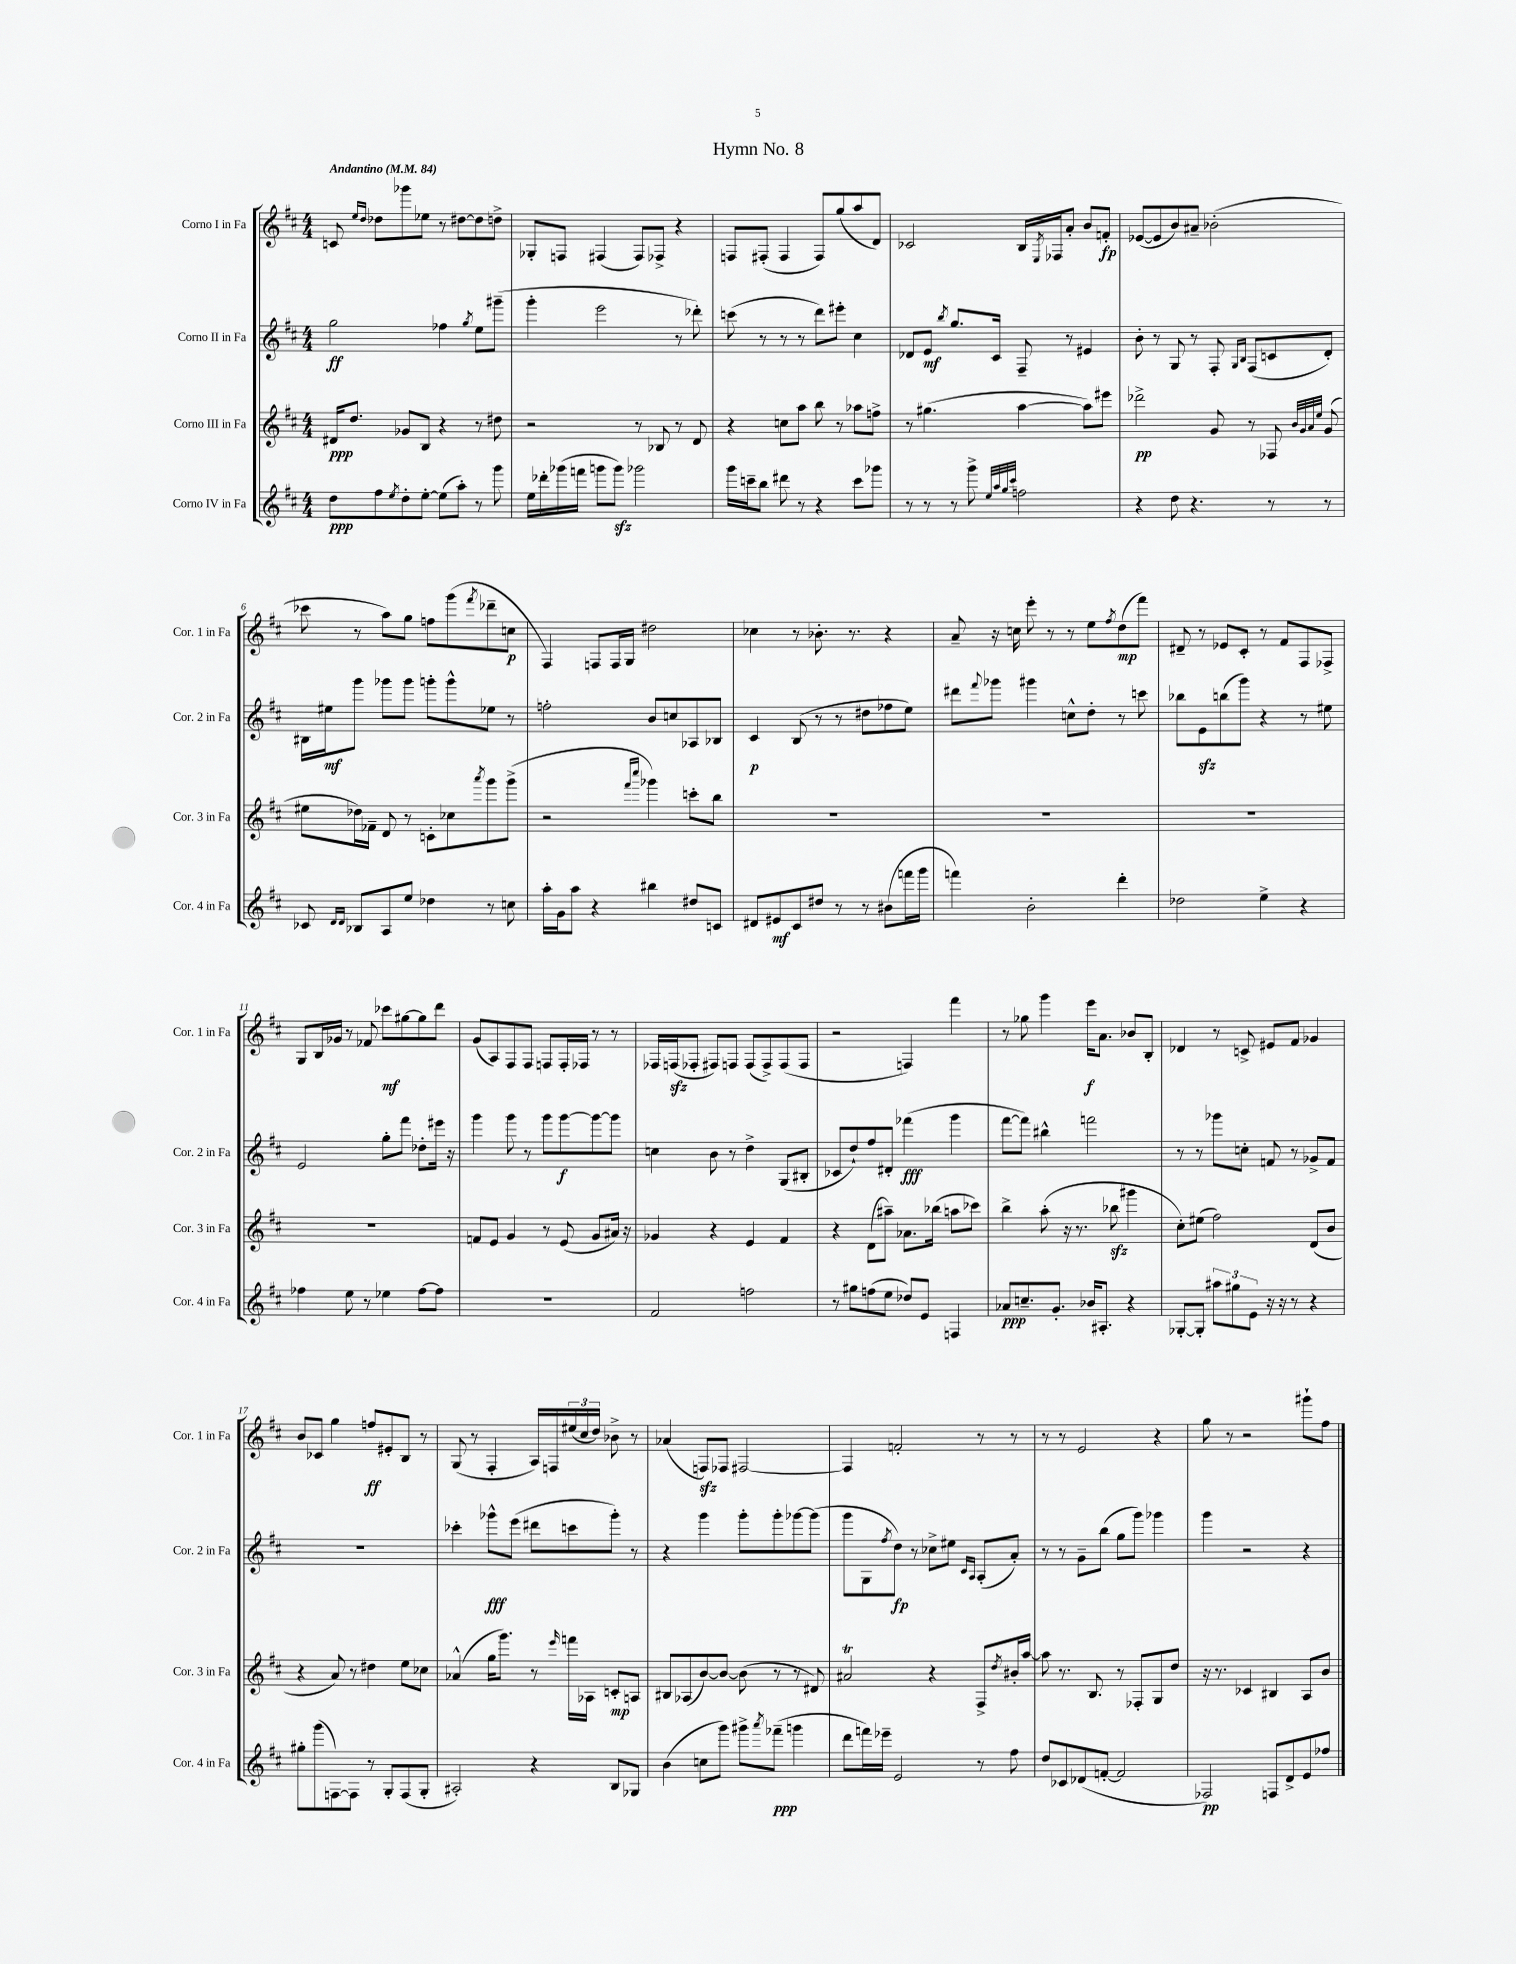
\header { title = "Hymn No. 8" }
<<
\new StaffGroup <<
\new Staff = "s0" \with { instrumentName = "Corno I in Fa" shortInstrumentName = "Cor. 1 in Fa" } {
    \clef treble \key d \major \numericTimeSignature \time 4/4 \tempo "Andantino" 4 = 84
    c'8 \grace { e''16 d''16 } des''8 ges'''8 ees''8 r8 dis''8~ dis''8 d''8-> |
    ges8-. f8 fis4( fis8) fes8-> r4 |
    f8 fis8-.( fis4 fis8) g''8( a''8 d'8) |
    ces'2 b16 \acciaccatura { e8 } fes16 a'8-. b'8 f'8-.\fp |
    ees'8~( ees'8 b'8) ais'8-- bes'2-.( |
    ces'''8 r8 a''8) g''8 f''8 g'''8( \acciaccatura { fis'''8 } des'''8-- c''8\p |
    fis4) f8 f16 g16 dis''2 |
    ces''4 r8 bes'8.-. r8. r4 |
    a'8-- r16 c''16 e'''8-. r8 r8 e''8 \acciaccatura { fis''8 } d''8\mp( fis'''8) |
    dis'8-- r8 ees'8 cis'8-. r8 fis'8 fis8 fes8-> |
    g8 b16 ges'16 r8 fes'8 ces'''8\mf gis''8~ gis''8 d'''8 |
    g'8( a8) fis8 fis8 f8 f16-. fes16 r8 r8 |
    fes16 f16\sfz( fes8-. fis8) f8 f8( f8->) f8( f8 |
    r2 f4) fis'''4 |
    r8 ges''8 g'''4 e'''16\f a'8. bes'8 b8-. |
    des'4 r8 c'8-> eis'8 fis'8 ges'4 |
    b'8 ces'8 g''4 f''8\ff eis'8-. b8 r8 |
    g8( r8 fis4-. a16) f16 \tuplet 3/2 { eis''16( cis''16 d''16) } bes'8-> r8 |
    aes'4( f8\sfz) fes8 fis2~ |
    fis4 f'2-. r8 r8 |
    r8 r8 e'2 r4 |
    g''8 r8 r2 gis'''8-! fis''8 \bar "|." |
}
\new Staff = "s1" \with { instrumentName = "Corno II in Fa" shortInstrumentName = "Cor. 2 in Fa" } {
    \clef treble \key d \major \numericTimeSignature \time 4/4
    g''2\ff fes''4 \acciaccatura { g''8 } e''8 gis'''8--( |
    g'''4-. e'''2 r8 des'''8-.) |
    c'''8( r8 r8 r8 d'''8) eis'''8-. cis''4 |
    des'8 e'8\mf \acciaccatura { b''8 } g''8. cis'16 fis8-- r8 eis'4 |
    b'8-. r8 g8 r8 fis8-. \grace { g16 b16 } fis8( c'8 d'8-.) |
    bis16 eis''16\mf g'''8 ges'''8 ges'''8 g'''8-. g'''8-^ ees''8 r8 |
    f''2-. b'8 c''8 aes8 bes8 |
    cis'4\p b8( r8 r8 dis''8 fes''8 e''8) |
    dis'''8 \appoggiatura { fis'''8 } ges'''8 gis'''4 c''8-^ d''8-. r8 c'''8 |
    bes''8 e'8\sfz b''8( g'''8) r4 r8 eis''8 |
    e'2 g''8-. fis'''8 des''8-. eis'''16 r16 |
    g'''4 g'''8 r8 g'''8 g'''8~\f g'''8~ g'''8 |
    c''4 b'8 r8 d''4-> g8( bis8-. |
    ces'8 d''8-!) fis''8 dis'8-. fes'''4\fff( g'''4 |
    fis'''8~ fis'''8) bis''4-^ f'''2 |
    r8 r8 ges'''8 c''8-. f'8 r8 ges'8-> f'8 |
    R1 |
    ces'''4-. ges'''8-^\fff e'''8( dis'''8 c'''8 ges'''8-.) r8 |
    r4 g'''4 g'''8-. g'''8-. ges'''8~ ges'''8( |
    g'''8 g8 \acciaccatura { fis''8 } d''8\fp) r8 ces''8-> eis''8 \grace { cis'16 a16 } a8-.( a'8-.) |
    r8 r8 g'8-- b''8( g''8 g'''8) ges'''4 |
    g'''4 r2 r4 \bar "|." |
}
\new Staff = "s2" \with { instrumentName = "Corno III in Fa" shortInstrumentName = "Cor. 3 in Fa" } {
    \clef treble \key d \major \numericTimeSignature \time 4/4
    dis'16\ppp d''8. ges'8 b8 r4 r8 dis''8 |
    r2 r8 bes8 r8 d'8 |
    r4 c''8 a''8 b''8 r8 aes''8 f''8-> |
    r8 gis''4.( a''4~ a''8) eis'''8 |
    des'''2->\pp g'8 r8 fes8 \grace { b'32 g'32 a'32 e''32 } g'8( |
    eis''8 des''16) fes'16-- d'8 r8 c'8-. ces''8 \acciaccatura { a'''8 } g'''8 g'''8->( |
    r2 \grace { fis'''16 cis''''16 } ges'''4) c'''8-. b''8 |
    R1 |
    R1 |
    R1 |
    R1 |
    f'8 e'8 g'4 r8 e'8( g'8 ais'16) r16 |
    ges'4 r4 e'4 fis'4 |
    r4 d'8( ais''8--) aes'8. bes''16( a''8 ces'''8) |
    b''4-> a''8-.( r16 r8. bes''8\sfz gis'''4 |
    cis''8-.) eis''8( fis''2) d'8( b'8 |
    r4 a'8) r8 dis''4 e''8 ces''8 |
    aes'4-^( g''16 g'''8.) r8 \grace { e'''16 } f'''16 aes16 c'8-.\mp a8 |
    bis8 aes8( b'8~) b'8~ b'8( r8 r8 dis'8) |
    ais'2\trill r4 fis8-> \acciaccatura { d''8 } bis'16-. a''16~ |
    a''8 r8. b8. r8 fes8-. g8 d''8 |
    r16 r8. ces'4 bis4 a8 b'8 \bar "|." |
}
\new Staff = "s3" \with { instrumentName = "Corno IV in Fa" shortInstrumentName = "Cor. 4 in Fa" } {
    \clef treble \key d \major \numericTimeSignature \time 4/4
    d''8\ppp fis''8 \acciaccatura { e''8 } d''8-. e''8~-. e''8( a''8-.) r8 g'''8 |
    e''16 des'''16-. ges'''16( f'''16 g'''8 g'''8\sfz) ges'''2 |
    g'''16 c'''16-- b''8 dis'''8 r8 r4 c'''8 ges'''8 |
    r8 r8 r8 g'''8-> \grace { e''32 a''32 g''32 cis'''32 } f''2 |
    r4 d''8 r4. r8 r8 |
    ces'8 \grace { d'16 d'16 } bes8 a8 e''8 des''4 r8 c''8 |
    a''16-. g'16 a''8 r4 bis''4 dis''8 c'8 |
    dis'8 eis'8\mf cis'8 dis''8 r8 r8 bis'8( f'''16 g'''16 |
    f'''4) b'2-. d'''4-. |
    des''2 e''4-> r4 |
    fes''4 e''8 r8 ees''4 fes''8~ fes''8 |
    R1 |
    fis'2 f''2 |
    r8 gis''8 f''8( e''8 des''8) e'8 f4 |
    aes'8\ppp c''8.-- g'8.-. bes'16 ais8.-. r4 |
    ges8~-. ges8-. \tuplet 3/2 { ais''8 gis''8 e'8 } r16 r16 r8 r4 |
    gis''8-. g'''8( f8~) f8 r8 g8-. f8( g8-. |
    ais2-.) r4 b8 ges8 |
    b'4( c''8 g'''8) gis'''8-> \acciaccatura { a'''8 } fes'''8--\ppp( g'''4 |
    d'''8 f'''16) ees'''16-- e'2 r8 fis''8 |
    d''8 ces'8 des'8( f'8~-. f'2 |
    fes2\pp) f8 d'8-> e'8 fes''8 \bar "|." |
}
>>
>>
